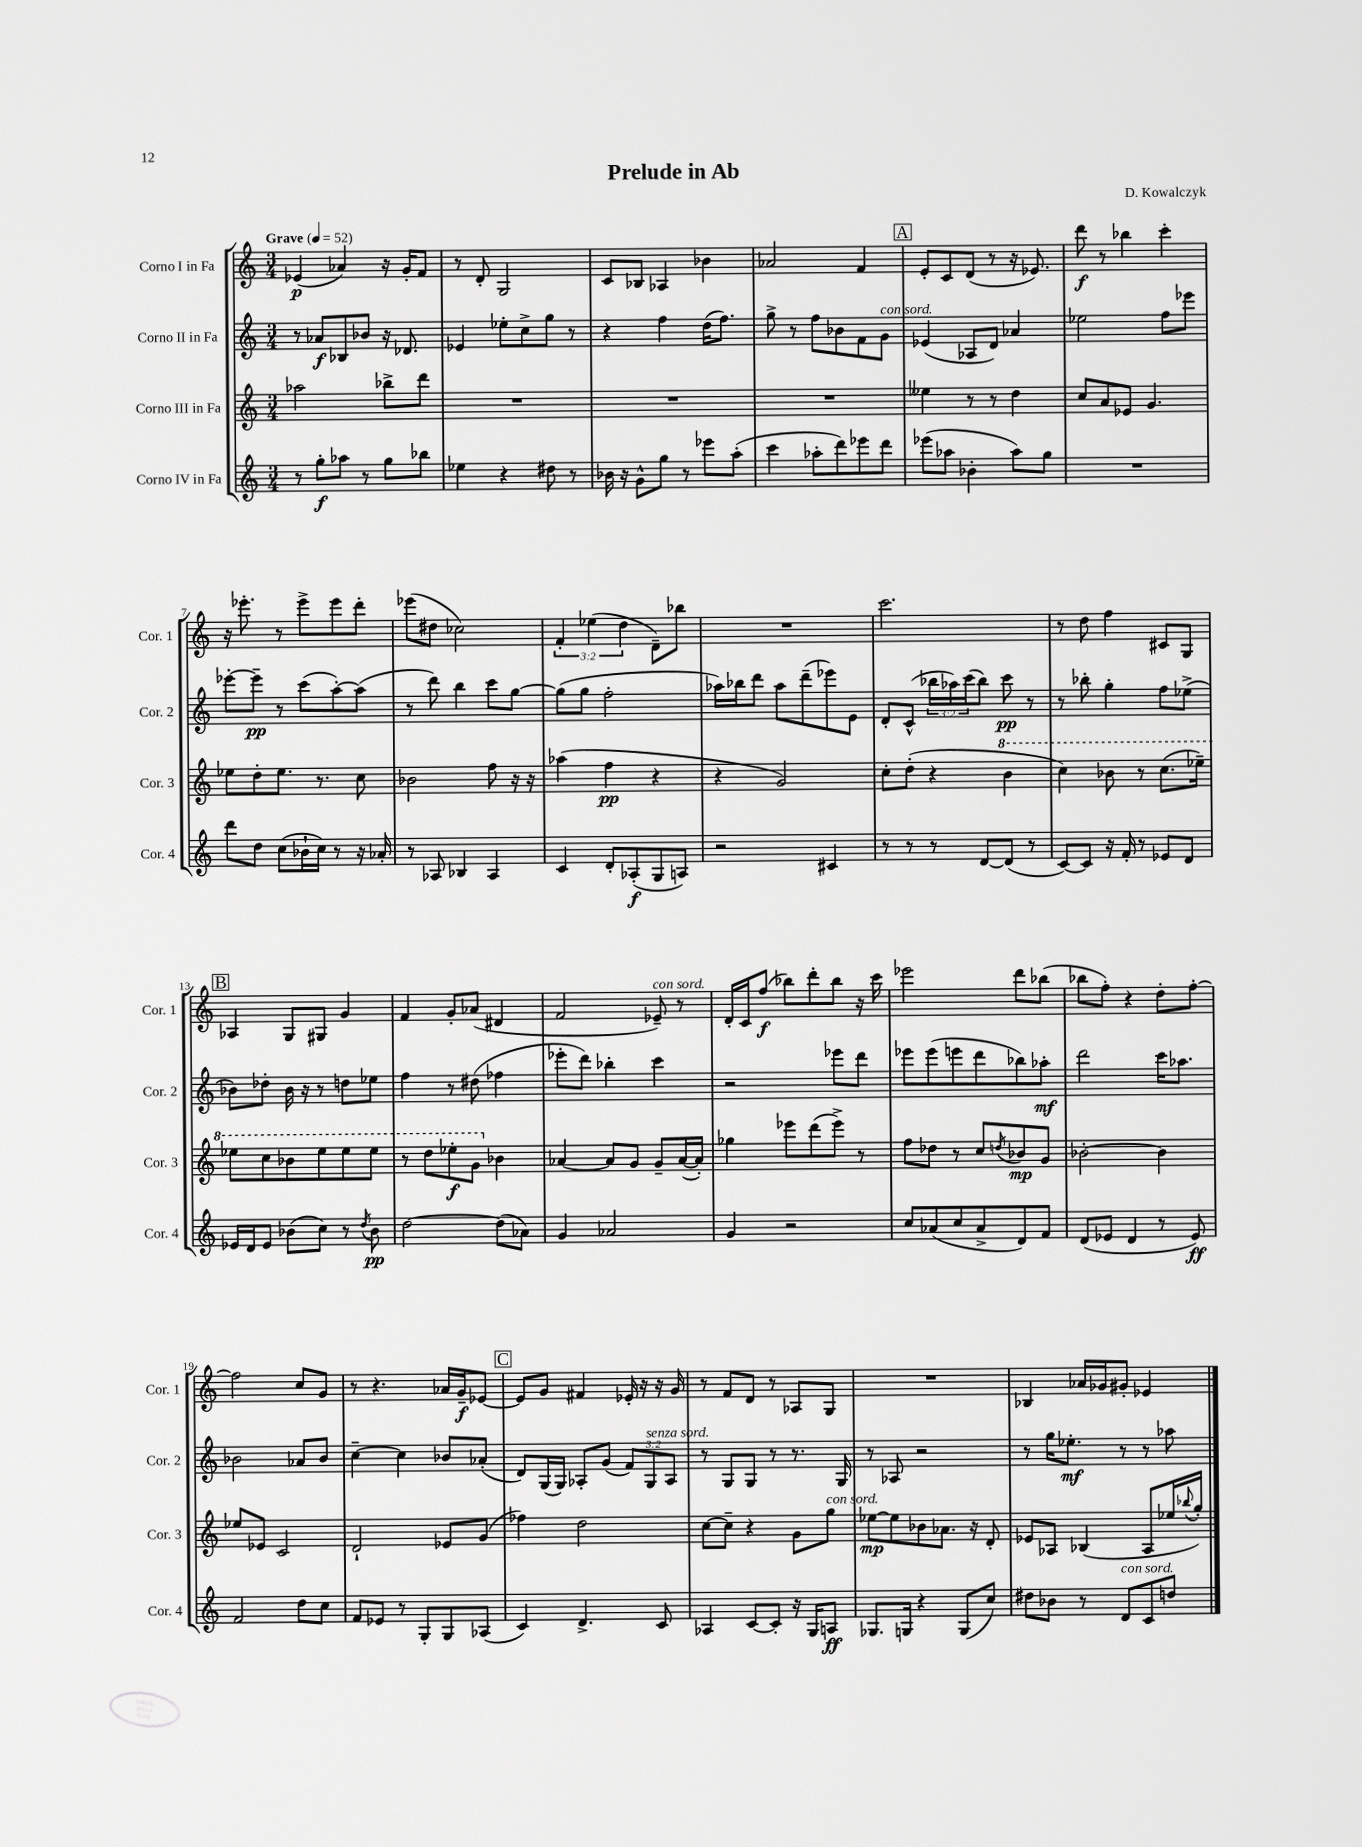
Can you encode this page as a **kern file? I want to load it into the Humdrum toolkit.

**kern	**dynam	**kern	**dynam	**kern	**dynam	**kern	**dynam
*part4	*part4	*part3	*part3	*part2	*part2	*part1	*part1
*staff4	*staff4	*staff3	*staff3	*staff2	*staff2	*staff1	*staff1
*I"Corno IV in Fa	*	*I"Corno III in Fa	*	*I"Corno II in Fa	*	*I"Corno I in Fa	*
*I'Cor. 4	*	*I'Cor. 3	*	*I'Cor. 2	*	*I'Cor. 1	*
*clefG2	*	*clefG2	*	*clefG2	*	*clefG2	*
*k[]	*	*k[]	*	*k[]	*	*k[]	*
*M3/4	*	*M3/4	*	*M3/4	*	*M3/4	*
*MM52	*	*MM52	*	*MM52	*	*MM52	*
=1	=1	=1	=1	=1	=1	=1	=1
!	!	!	!	!	!	!LO:TX:a:B:t=Grave	!
8r	.	2aa-X\	.	8r	.	(4e-X/	p
8gg'\L	f	.	.	8a-X/L	f	.	.
8aa-X\J	.	.	.	8B-X/	.	4a-X/)	.
8r	.	.	.	8b-X/J	.	.	.
8gg\L	.	8bb-X^\L	.	16r	.	16r	.
.	.	.	.	8.d-X/	.	16g'/KL	.
8bb-X\J	.	8ddd\J	.	.	.	8f/J	.
=2	=2	=2	=2	=2	=2	=2	=2
4ee-X\	.	2.r	.	4e-X/	.	8r	.
.	.	.	.	.	.	8d'/	.
4r	.	.	.	8ee-X'\L	.	2G/	.
.	.	.	.	8cc^\	.	.	.
8dd#X\	.	.	.	8gg\J	.	.	.
8r	.	.	.	8r	.	.	.
=3	=3	=3	=3	=3	=3	=3	=3
16b-X\	.	2.r	.	4r	.	8c/L	.
16r	.	.	.	.	.	.	.
8g^^\L	.	.	.	.	.	8B-X/J	.
8gg\J	.	.	.	4ff\	.	4A-X/	.
8r	.	.	.	.	.	.	.
8eee-X\L	.	.	.	(16dd\KL	.	4b-X\	.
.	.	.	.	8.ff\J)	.	.	.
(8aa'\J	.	.	.	.	.	.	.
=4	=4	=4	=4	=4	=4	=4	=4
4ccc\	.	2.r	.	8gg^\	.	2a-X/	.
.	.	.	.	8r	.	.	.
8aa-X'\L	.	.	.	8ff\L	.	.	.
8ddd\)	.	.	.	8b-X\	.	.	.
8eee-X\	.	.	.	8f\	.	4f/	.
!	!	!	!	!LO:TX:a:i:t=con sord.	!	!	!
8ddd\J	.	.	.	8g\J	.	.	.
!!LO:REH:place=s1:t=A
=5	=5	=5	=5	=5	=5	=5	=5
(8eee-X\L	.	4ee--X\	.	(4e-X/	.	8e'/L	.
8aa-X\J	.	.	.	.	.	8c/	.
4b-X'\	.	8r	.	8A-X/L	.	(8d/J	.
.	.	8r	.	8d/J)	.	8r	.
8aa-\L)	.	4dd\	.	4a-X/	.	16r	.
.	.	.	.	.	.	8.e-X/)	.
8gg\J	.	.	.	.	.	.	.
=6	=6	=6	=6	=6	=6	=6	=6
2.r	.	8cc/L	.	2ee-X\	.	8ddd\	f
.	.	8a/	.	.	.	8r	.
.	.	8e-X/J	.	.	.	4bb-X\	.
.	.	4.g/	.	.	.	.	.
.	.	.	.	8ff\L	.	4ccc'\	.
.	.	.	.	8eee-X\J	.	.	.
!!LO:LB:g=z
=7	=7	=7	=7	=7	=7	=7	=7
8ddd\L	.	8ee-X\L	.	[8eee-X'\L	.	16r	.
.	.	.	.	.	.	8.eee-X'\	.
8dd\J	.	8dd'\	.	8eee-~\J]	pp	.	.
(8cc\L	.	8.ee-\J	.	8r	.	8r	.
16b-X`\L	.	.	.	(8ccc\L	.	8eee-^\L	.
16cc\JJ)	.	8.r	.	.	.	.	.
8r	.	.	.	[8aa'\)	.	8eee-\	.
16r	.	8cc\	.	(8aa\J]	.	8ddd'\J	.
16a-X'/	.	.	.	.	.	.	.
=8	=8	=8	=8	=8	=8	=8	=8
8r	.	2b-X\	.	8r	.	(8eee-X\L	.
8A-X/	.	.	.	8ddd\)	.	8dd#X\J	.
4B-X/	.	.	.	4bb\	.	2cc-X\)	.
4A-/	.	8ff\	.	8ccc\L	.	.	.
.	.	16r	.	[8gg\J	.	.	.
.	.	16r	.	.	.	.	.
=9	=9	=9	=9	=9	=9	=9	=9
4c/	.	(4aa-X\	.	(8gg\L]	.	6f'/	.
.	.	.	.	8gg\J	.	.	.
.	.	.	.	.	.	(6ee-X\	.
8d'/L	.	4ff\	pp	2ff'\	.	.	.
.	.	.	.	.	.	6dd\	.
(8A-X'/	f	.	.	.	.	.	.
8G/	.	4r	.	.	.	8d~\L)	.
8An/J)	.	.	.	.	.	8bb-X\J	.
=10	=10	=10	=10	=10	=10	=10	=10
2r	.	4r	.	16aa-X\LL)	.	2.r	.
.	.	.	.	16bb-X\J	.	.	.
.	.	.	.	8ddd\J	.	.	.
.	.	2g/)	.	8aa-\L	.	.	.
.	.	.	.	(8ddd~\	.	.	.
4c#X/	.	.	.	8eee-X\)	.	.	.
.	.	.	.	8e\J	.	.	.
=11	=11	=11	=11	=11	=11	=11	=11
8r	.	8cc'\L	.	8d'/L	.	2.ccc\	.
8r	.	(8dd'\J	.	(8c^^/J	.	.	.
8r	.	4r	.	24bb-X\LL	.	.	.
.	.	.	.	24aa-X\)	.	.	.
.	.	.	.	(24ccc\J	.	.	.
[8d/L	.	.	.	8bb-\J)	.	.	.
*	*	*8va	*	*	*	*	*
(8d/J]	.	4bb\	.	8ccc\	pp	.	.
8r	.	.	.	8r	.	.	.
=12	=12	=12	=12	=12	=12	=12	=12
[8c/L)	.	4ccc\)	.	8r	.	8r	.
8c/J]	.	.	.	8bb-X'\	.	8dd\	.
16r	.	8bb-X\	.	4gg'\	.	4ff\	.
16f'/	.	.	.	.	.	.	.
8r	.	8r	.	.	.	.	.
8e-X/L	.	(8.ccc\L	.	8ff\L	.	8c#X/L	.
8d/J	.	.	.	(8ee-X^\J	.	8G/J	.
.	.	16eee-X~\Jk)	.	.	.	.	.
!!LO:LB:g=z
!!LO:REH:place=s1:t=B
=13	=13	=13	=13	=13	=13	=13	=13
16e-X/LL	.	8eee-X\L	.	8b-X\L)	.	4A-X/	.
16d/J	.	.	.	.	.	.	.
8e-/J	.	8ccc\	.	8dd-X'\J	.	.	.
(8b-X\L	.	8bb-X\	.	16b-\	.	8G/L	.
.	.	.	.	16r	.	.	.
8cc\J)	.	8eee-\	.	8r	.	8G#X/J	.
8r	.	8eee-\	.	8ddn\L	.	4g/	.
8qdd/	.	.	.	.	.	.	.
8b-\	pp	8eee-\J	.	8ee-X\J	.	.	.
=14	=14	=14	=14	=14	=14	=14	=14
[2dd\	.	8r	.	4ff\	.	4f/	.
.	.	8ddd\L	.	.	.	.	.
.	.	8eee-X'\	f	8r	.	8g'/L	.
.	.	8gg\J	.	(8dd#X\	.	(8a-X/J	.
*	*	*X8va	*	*	*	*	*
(8dd\L]	.	4b-X\	.	4ff-X\	.	4d#X/	.
8a-X\J)	.	.	.	.	.	.	.
=15	=15	=15	=15	=15	=15	=15	=15
4g/	.	[4a-X/	.	8eee-X'\L	.	2f/	.
.	.	.	.	8ddd\J)	.	.	.
2a-X/	.	8a-/L]	.	4bb-X'\	.	.	.
.	.	8g/J	.	.	.	.	.
!	!	!	!	!	!	!LO:TX:a:i:t=con sord.	!
.	.	8g~/L	.	4ccc\	.	8e-X~/)	.
.	.	([16a-/L	.	.	.	8r	.
.	.	16a-'/JJ])	.	.	.	.	.
=16	=16	=16	=16	=16	=16	=16	=16
4g/	.	4gg-X\	.	2r	.	16d'/LL	.
.	.	.	.	.	.	16c/J	.
.	.	.	.	.	.	(8ff/J	f
2r	.	8eee-X\L	.	.	.	8bb-X\L)	.
.	.	(8ddd\	.	.	.	8ddd'\	.
.	.	8eee-^\J)	.	8eee-X\L	.	8bb-\J	.
.	.	8r	.	8ddd\J	.	16r	.
.	.	.	.	.	.	16ccc\	.
=17	=17	=17	=17	=17	=17	=17	=17
8cc/L	.	8ff\L	.	8eee-X\L	.	2eee-X\	.
(8a-X/	.	8dd-X\J	.	(8eee-\	.	.	.
8cc/	.	8r	.	8eeen\	.	.	.
8a-^/	.	8cc/L	.	8ddd\	.	.	.
.	.	8qddn/	.	.	.	.	.
8d/)	.	8b-X/	mp	8bb-X\)	.	8ddd\L	.
8f/J	.	8g/J	.	8aa-X'\J	mf	(8bb-X\J	.
=18	=18	=18	=18	=18	=18	=18	=18
(8d/L	.	[2b-X'\	.	2ddd\	.	8bb-X\L	.
8e-X/J	.	.	.	.	.	8ff'\J)	.
4d/	.	.	.	.	.	4r	.
8r	.	4b-\]	.	16ccc\KL	.	8dd'\L	.
.	.	.	.	8.aa-X\J	.	.	.
8e-/)	ff	.	.	.	.	[8ff'\J	.
!!LO:LB:g=z
=19	=19	=19	=19	=19	=19	=19	=19
2f/	.	8ee-X/L	.	2b-X\	.	2ff\]	.
.	.	8e-X/J	.	.	.	.	.
.	.	2c/	.	.	.	.	.
8dd\L	.	.	.	8a-X/L	.	8cc/L	.
8cc\J	.	.	.	8b-/J	.	8g/J	.
=20	=20	=20	=20	=20	=20	=20	=20
8f/L	.	2d`/	.	[4cc~\	.	8r	.
8e-X/J	.	.	.	.	.	4.r	.
8r	.	.	.	4cc\]	.	.	.
8G'/L	.	.	.	.	.	.	.
8G/	.	8e-X/L	.	8b-X/L	.	16a-X/LL	.
.	.	.	.	.	.	16g~/J	f
(8A-X/J	.	(8g/J	.	(8a-X'/J	.	[8e-X/J	.
!!LO:REH:place=s1:t=C
=21	=21	=21	=21	=21	=21	=21	=21
4c/)	.	4ff-X\)	.	8d/L)	.	8e-/L]	.
.	.	.	.	(16G/L	.	8g/J	.
.	.	.	.	16G/JJ)	.	.	.
4.d^/	.	2dd\	.	8A-X'/L	.	4f#X/	.
.	.	.	.	(8g/J	.	.	.
.	.	.	.	12f/L)	.	16e-X'/	.
.	.	.	.	.	.	16r	.
!	!	!	!	!LO:TX:a:i:t=senza sord.	!	!	!
.	.	.	.	12G/	.	.	.
8c/	.	.	.	.	.	16r	.
.	.	.	.	12A-/J	.	.	.
.	.	.	.	.	.	16g/	.
=22	=22	=22	=22	=22	=22	=22	=22
4A-X/	.	[8cc\L	.	8r	.	8r	.
.	.	8cc~\J]	.	8G/L	.	8f/L	.
[8c/L	.	4r	.	8G/J	.	8d/J	.
8c'/J]	.	.	.	8r	.	8r	.
16r	.	8g\L	.	8.r	.	8A-X/L	.
16G/KL	.	.	.	.	.	.	.
!	!	!LO:TX:a:i:t=con sord.	!	!	!	!	!
8An/J	ff	8gg\J	.	.	.	8G/J	.
.	.	.	.	16G/	.	.	.
=23	=23	=23	=23	=23	=23	=23	=23
8.G-X/L	.	[8ee-X\L	mp	8r	.	2.r	.
.	.	8ee-\]	.	8A-X/	.	.	.
16Gn/Jk	.	.	.	.	.	.	.
4r	.	8b-X\	.	2r	.	.	.
.	.	8.a-X\J	.	.	.	.	.
(8G/L	.	.	.	.	.	.	.
.	.	16r	.	.	.	.	.
8cc/J)	.	8d'/	.	.	.	.	.
=24	=24	=24	=24	=24	=24	=24	=24
8dd#X\L	.	8e-X/L	.	8r	.	4B-X/	.
8b-X\J	.	8A-X/J	.	16gg\KL	.	.	.
.	.	.	.	8.ee-X'\J	mf	.	.
8r	.	(4B-X/	.	.	.	16a-X/LL	.
.	.	.	.	.	.	16g-X/J	.
!LO:TX:a:i:t=con sord.	!	!	!	!	!	!	!
8d/L	.	.	.	8r	.	8g#X'/J	.
8c/	.	8A-/L	.	8r	.	4e-X/	.
8ddn/J	.	16ee-X/L	.	8aa-X\	.	.	.
.	.	8qqbb-X/	.	.	.	.	.
.	.	16gg'/JJ)	.	.	.	.	.
==	==	==	==	==	==	==	==
*-	*-	*-	*-	*-	*-	*-	*-
